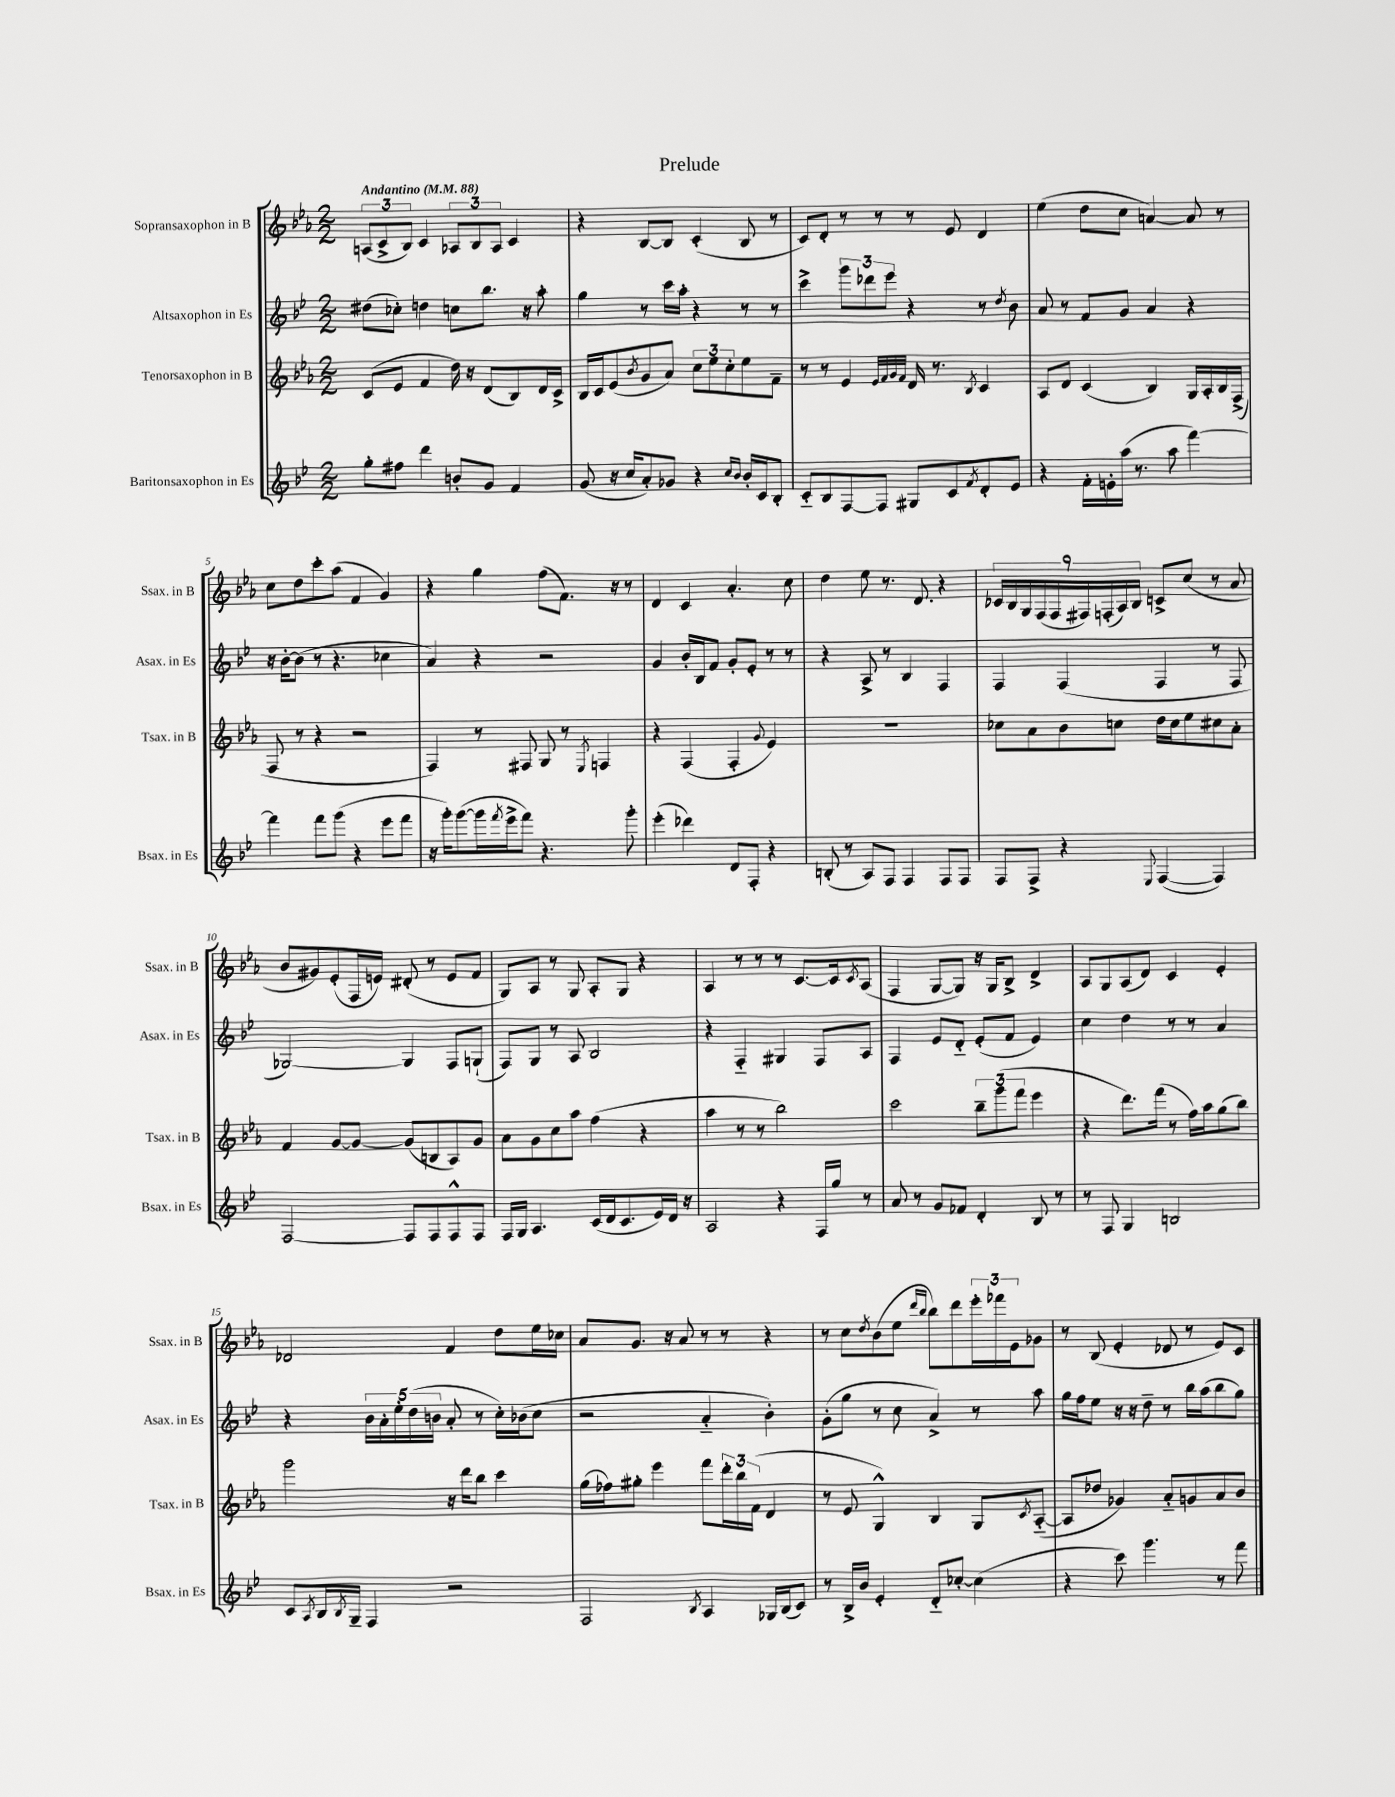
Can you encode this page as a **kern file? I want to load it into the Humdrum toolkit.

**kern	**kern	**kern	**kern
*staff4	*staff3	*staff2	*staff1
*clefG2	*clefG2	*clefG2	*clefG2
*k[b-e-]	*k[b-e-a-]	*k[b-e-]	*k[b-e-a-]
*M2/2	*M2/2	*M2/2	*M2/2
*MM88	*MM88	*MM88	*MM88
8gg'	(8c	(8dd#	(12A
.	.	.	12c^
8ff#	8e-	8cc-')	.
.	.	.	12B-)
4ddd	4f	4dd	4c
8b'	16dd)	8cc	12A-
.	16r	.	.
.	.	.	12B-
8g	(8d	8.bb-	.
.	.	.	12A-
4f	8B-)	.	4c
.	.	16r	.
.	16d	8aa'	.
.	16c^	.	.
=	=	=	=
(8g	16B-	4gg	4r
.	16c	.	.
16r	(8e-	.	.
16cc	.	.	.
.	8qb-	.	.
8a')	8g	8r	[8B-
8g-	8a-)	16ccc	8B-]
.	.	16aa'	.
4r	12cc	4r	(4c'
.	12ee-	.	.
.	12cc'	.	.
16qqcc	.	.	.
16qqb-	.	.	.
16b-'	8ee-	8r	8B-
16c	.	.	.
8B-'	8f~	8r	8r
=	=	=	=
8c'~	8r	4ccc^	8c)
8B-	8r	.	8d'
[8F	4e-	12ggg	8r
.	.	12ddd-	.
8F]	.	.	8r
.	.	12eee-	.
.	32qqe-	.	.
.	32qqf	.	.
.	32qqg	.	.
.	32qqf	.	.
8G#	16d	4r	8r
.	8.r	.	.
8c	.	.	8e-
8qf	8qB-	.	.
8d'	4c	8r	4d
.	.	8qdd	.
8e-	.	8b-	.
=	=	=	=
4r	8A-	8a	(4ee-
.	8d	8r	.
16f'	(4c	8f	8dd
16e'	.	.	.
(16aa	.	8g	8cc
8.r	.	.	.
.	4B-)	4a	[4a)
8aa	.	.	.
[4fff)	16G	4r	8a]
.	16A-'	.	.
.	16B-	.	8r
.	(16F^	.	.
=	=	=	=
4fff]	8F	16r	8cc
.	.	[16b-'	.
.	8r	(8b-]	8dd
8fff	4r	8r	8ccc'
(8ggg	.	4.r	(8aa-
4r	2r	.	4f
8eee-	.	4cc-	4g)
8fff	.	.	.
=	=	=	=
16r	4F)	4a)	4r
16ggg')	.	.	.
([8ggg	.	.	.
16ggg]	8r	4r	4gg
8qfff	.	.	.
16eee-^	.	.	.
8fff)	8F#	.	.
4.r	8G	2r	(8ff
.	8r	.	8.f)
.	8qE-	.	.
.	4F	.	.
.	.	.	16r
8ggg'	.	.	8r
=	=	=	=
(4eee-'	4r	4g	4d
4ddd-)	(4F	16b-'	4c
.	.	16B-	.
.	.	8f	.
8d	4F'	8g'	4.a-'
8F'	.	8e-'	.
.	8qqg	.	.
4r	4e-)	8r	.
.	.	8r	8cc
=	=	=	=
(8B'	1r	4r	4dd
8r	.	.	.
8A)	.	8A^	8ee-
8F	.	8r	8.r
4F	.	4B-	.
.	.	.	8.d
8F	.	4F	4r
8F	.	.	.
=	=	=	=
8F	8cc-	4F	18c-
.	.	.	18B-
.	.	.	18G
8F^	8a-	.	.
.	.	.	(18F
.	.	.	18F
4r	8b-	(4F	.
.	.	.	18F#)
.	.	.	(18F'
.	8cc	.	.
.	.	.	18A-)
.	.	.	18B-
8qqE-	.	.	.
([4F	16dd	4F	8c^
.	16cc	.	.
.	8ee-	.	(8cc
4F])	8cc#	8r	8r
.	8a-'	8F	8a-
=	=	=	=
[2F	4f	[2G-)	8b-
.	.	.	8g#)
.	[8g	.	(8e-'
.	8g_	.	16F
.	.	.	16e)
8F]	(8g]	4G-]	(8d#'
8F	8B	.	8r
8F^^	8A-)	8F	8e
8F	8g	(8G`	8f
=	=	=	=
16F	8a-	8F)	8G)
16G	.	.	.
4.A	8g	8G	8A-
.	8cc	8r	8r
.	8aa-	8A	8G
(16c	(4ff	2B-	8A-'
16d	.	.	.
8.c	.	.	8G
.	4r	.	4r
16e-)	.	.	.
16d	.	.	.
16r	.	.	.
=	=	=	=
2A	4aa-	4r	4A-
.	8r	4F'~	8r
.	8r	.	8r
4r	2bb-)	4G#	8r
.	.	.	[8.c
16F	.	8F	.
16gg	.	.	16c]
.	.	.	8qc
8r	.	8A	(8A-
=	=	=	=
8a	2ccc	4F	4F
8r	.	.	.
8g	.	8e-	[8G
8f-	.	8d'~	8G])
4d'	12bb-~	(8e-'	16r
.	.	.	16G
.	(12ggg	.	.
.	.	8f	8B-^
.	12fff	.	.
8B-	4eee-	4e-)	4d^
8r	.	.	.
=	=	=	=
8r	4r	4cc	8A-
8F	.	.	8G
4G	8.ddd)	4dd	(8A-
.	.	.	8d)
.	(16fff	.	.
2B	8r	8r	4c
.	16ff)	8r	.
.	16aa-	.	.
.	(8gg	4a	4e-'
.	8bb-)	.	.
=	=	=	=
8c	2ggg	4r	2d-
8qA	.	.	.
16B-	.	.	.
8qB-	.	.	.
16G~	.	.	.
4F	.	20b-	.
.	.	20a'	.
.	.	20ee-'	.
.	.	(20dd	.
.	.	20b	.
2r	16r	8a'	4f
.	16ddd	.	.
.	8bb-	8r	.
.	4ccc	16cc')	8dd
.	.	(16b-	.
.	.	8cc	16ee-
.	.	.	16cc-
=	=	=	=
2F	(16gg	2r	8a-
.	16ff-)	.	.
.	8gg#'	.	8.g
.	4eee-	.	.
.	.	.	16r
.	.	.	8a-
8qB-	.	.	.
4A	8fff	4a'~	8r
.	24ddd'	.	8r
.	24bb-	.	.
.	(24f	.	.
16G-	4d	4b-')	4r
(16B-	.	.	.
8c)	.	.	.
=	=	=	=
8r	8r	(8g'	8r
16B-^	8e-	8gg	8cc
16b-	.	.	.
.	.	.	8qdd
4e-'	4G^^)	8r	(8b-
.	.	8cc	8ee-
.	.	.	16qqddd
.	.	.	16qqbb-
8d'~	4B-	4a^)	8bb-)
[8cc-'	.	.	8ddd
(4cc-]	8G	8r	24eee-'
.	.	.	24fff-
.	.	.	24e-
.	8qc	.	.
.	([8A-'~	8aa	8g-
=	=	=	=
4r	8A-]	16gg	8r
.	.	16ff	.
.	8dd-	8ee-	(8B-
8ccc)	4g-)	16r	4e-'
.	.	16r	.
4.ggg	.	8dd~	.
.	8a-'~	8r	8d-
.	8g	16bb-	8r
.	.	(16aa	.
8r	8a-	8bb-	8e-)
8fff	8b-	8gg)	8c
==	==	==	==
*-	*-	*-	*-
